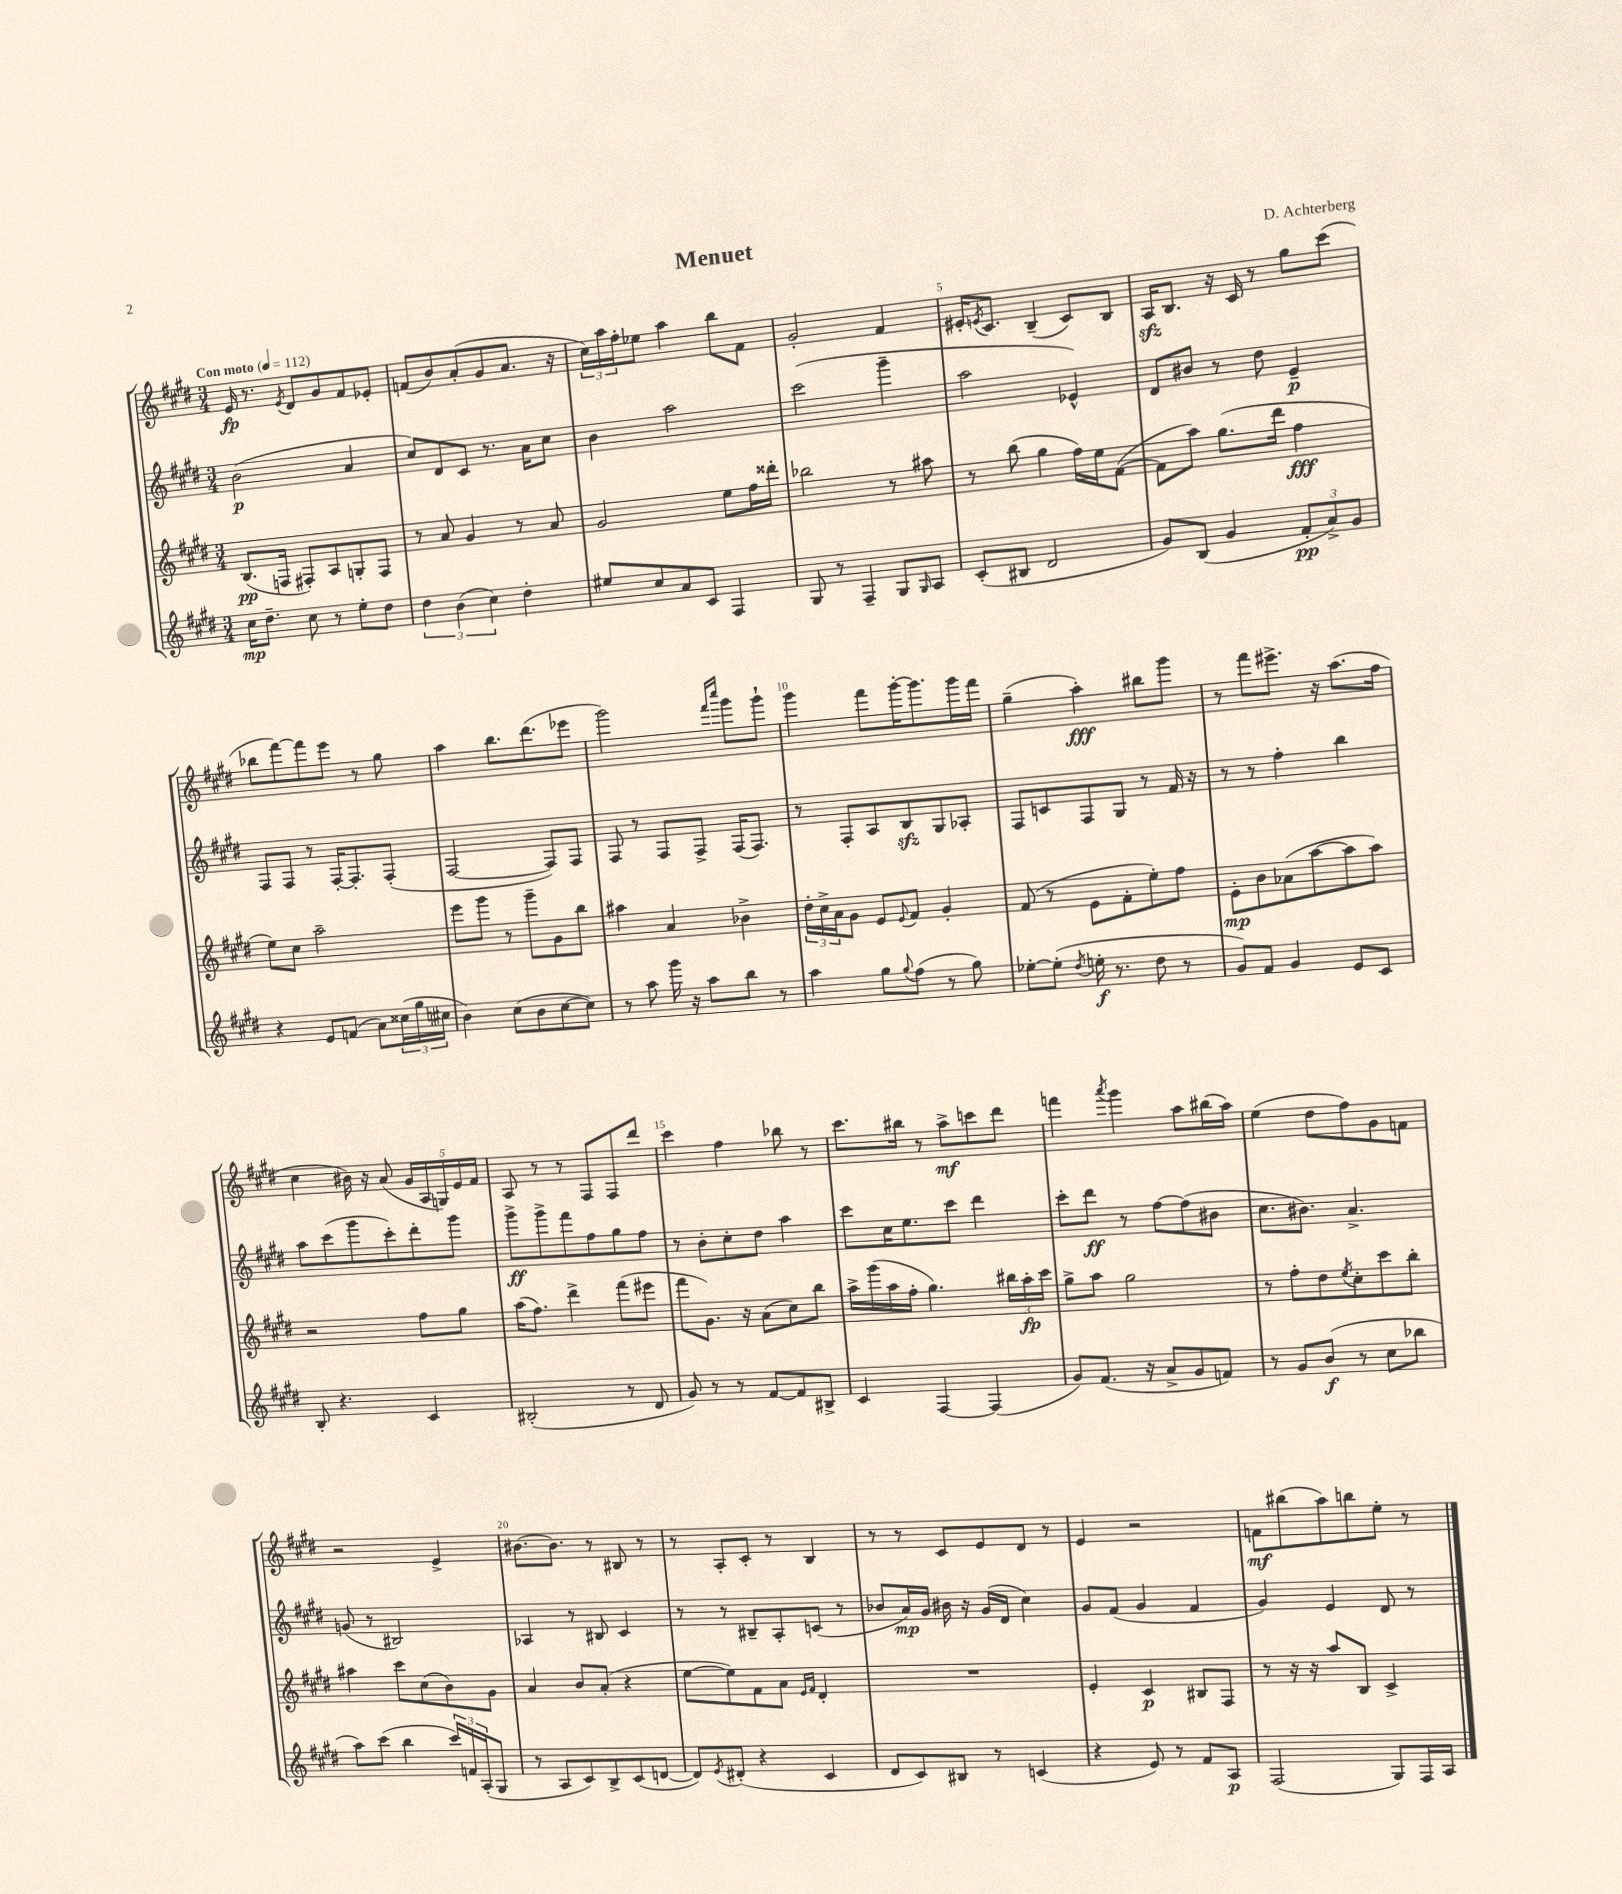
\header { title = "Menuet" composer = "D. Achterberg" }
<<
\new StaffGroup <<
\new Staff = "s0" {
    \clef treble \key e \major \numericTimeSignature \time 3/4 \tempo "Con moto" 4 = 112
    e'16\fp r8. \acciaccatura { e'8 } dis'8 gis'8 fis'8 ees'8-. |
    f'8( b'8) a'8-.( gis'8 a'8. r16 |
    \tuplet 3/2 { cis''16) a''16 fis''16-. } ees''8 a''4 b''8 fis'8 |
    gis'2-. fis'4 |
    eis'16-. \acciaccatura { e'8 } cis'8. b4--( cis'8) b8 |
    a16\sfz b8. r16 cis'16 r8 gis''8 cis'''8( |
    bes''8 fis'''8~) fis'''8 e'''8 r8 gis''8 |
    a''4 b''8. dis'''8.( ees'''8 |
    gis'''2) \grace { fis'''16 cis''''16 } gis'''8 gis'''8-! |
    gis'''4 fis'''8 gis'''16~-. gis'''8. gis'''16 fis'''16 |
    gis''4--( a''4-.\fff) bis''8 gis'''8 |
    r8 fis'''8 eis'''8.-> r16 a''8.( fis''16 |
    cis''4 bis'16) r16 a'8( \tuplet 5/4 { gis'16 a16 g16) e'16 fis'16 } |
    a8 r8 r8 fis8 fis8 dis'''8 |
    cis'''4 fis''4 bes''8 r8 |
    cis'''8. bis''16 r8 a''8->\mf c'''8 dis'''8 |
    f'''4 \acciaccatura { a'''8 } gis'''4 a''8 bis''16( a''16) |
    e''4( dis''8 fis''8) gis'8 f'8 |
    r2 e'4-> |
    bis'8.~ bis'8. r8 bis8 r8 |
    r8 a8-. cis'8-. r8 b4 |
    r8 r8 cis'8 e'8 dis'8 r8 |
    e'4 r2 |
    f'8\mf bis''8( a''8) b''8 e''8-. r8 \bar "|." |
}
\new Staff = "s1" {
    \clef treble \key e \major \numericTimeSignature \time 3/4
    b'2\p( a'4 |
    cis''8) dis'8 cis'8 r8. a'16 cis''8 |
    b'4 a''2 |
    cis'''2( gis'''4-- |
    a''2 ees'4-^) |
    dis'8 bis'8 r8 dis''8 e'4--\p |
    fis8 fis8 r8 fis16~-. fis8.-. fis8-.( |
    fis2~ fis8) fis8 |
    fis8 r8 fis8 fis8-> fis16( fis8.) |
    r8 fis8-. a8 b8\sfz gis8 aes8-. |
    fis8 c'8 fis8 gis8 r8 fis'16 r16 |
    r8 r8 fis''4-. b''4 |
    a''8 cis'''8( gis'''8 cis'''8-.) dis'''8-. gis'''8 |
    gis'''8->\ff gis'''8-> fis'''8 fis''8 gis''8 fis''8 |
    r8 b'8-. cis''8-. dis''8 a''4 |
    cis'''8 cis''16 e''8. cis'''8 dis'''4 |
    cis'''8-. dis'''8\ff r8 fis''8~ fis''8( bis'8 |
    cis''8. bis'8.) a'4.-> |
    g'8( r8 bis2) |
    aes4 r8 bis8 cis'4 |
    r8 r8 bis8-- a8-. c'8( r8 |
    bes'8 a'16\mp) gis'16 bis'16 r16 gis'16( dis'16 cis''4) |
    gis'8 fis'8( gis'4 fis'4 |
    gis'4) e'4 dis'8 r8 \bar "|." |
}
\new Staff = "s2" {
    \clef treble \key e \major \numericTimeSignature \time 3/4
    b8.\pp( f16 fis8-.) a8 g8-. fis8 |
    r8 a'8 gis'4 r8 a'8 |
    gis'2 e''8 fis''16 disis'''16-. |
    bes''2 r8 ais''8 |
    r8 b''8( gis''4 fis''16) e''16 fis'8~( |
    fis'8 a''8) gis''8.( dis'''16 fis''4\fff |
    e''8) cis''8 a''2-- |
    e'''8 gis'''8 r8 gis'''8-- gis'8 b''8 |
    ais''4 a'4 bes'4-> |
    \tuplet 3/2 { dis''16-. cis''16-> a'16 } gis'8 e'8 \appoggiatura { e'8 } fis'8 gis'4-. |
    fis'8( r8 e'8 fis'8-. e''8-.) fis''8 |
    e'8-.\mp b'8 aes'8( a''8~ a''8 a''8) |
    r2 fis''8 gis''8 |
    a''16( fis''8.) dis'''4-> fis'''8( eis'''8 |
    fis'''8 gis'8.) r16 a'8( cis''8) b''8 |
    a''16-> gis'''16( a''16 fis''16-. gis''4.) \tuplet 3/2 { bis''16 a''16-.\fp cis'''16 } |
    gis''8-> a''8 gis''2 |
    r8 fis''8-. dis''8 \acciaccatura { e''8 } cis''8-. cis'''8 b''8-. |
    ais''4 cis'''8 cis''8( b'8) gis'8 |
    a'4 b'8 a'8-.( r4 |
    e''8~ e''8) fis'8 a'8 \grace { e'16 fis'16 } dis'4-. |
    R2. |
    e'4-. cis'4\p bis8 fis8 |
    r8 r16 r16 a''8 b8 cis'4-> \bar "|." |
}
\new Staff = "s3" {
    \clef treble \key e \major \numericTimeSignature \time 3/4
    cis''16\mp dis''8.-- cis''8 r8 e''8-. dis''8 |
    \tuplet 3/2 { dis''4 b'4( cis''4) } dis''4-. |
    eis''8 cis''8 a'8 cis'8 fis4 |
    gis8 r8 fis4-- gis8 \grace { gis16 } a8 |
    cis'8-.( bis8 dis'2 |
    gis'8) b8( gis'4 \tuplet 3/2 { fis'8-.\pp a'8->) gis'8 } |
    r4 e'8 f'8( a'8) \tuplet 3/2 { cisis''16( gis''16 cis''16 } |
    b'4) cis''8( b'8 cis''8~ cis''8) |
    r8 a''8 gis'''16 r16 a''8 b''8 r8 |
    a''4 gis''8 \appoggiatura { gis''8 } fis''8( r8 gis''8) |
    ees''8~-. ees''8-.( \acciaccatura { dis''8 } e''16-.\f r8. dis''8 r8 |
    gis'8) fis'8 gis'4 e'8 cis'8 |
    b8-. r4. cis'4 |
    bis2-.( r8 dis'8 |
    gis'8) r8 r8 fis'8~ fis'8 bis8-> |
    cis'4 fis4~ fis4( |
    gis'8) fis'8.( r16 a'8-> gis'8 f'8) |
    r8 gis'8 b'8\f( r8 cis''8 bes''8 |
    a''8) cis'''8( b''4 \tuplet 3/2 { cis'''16) f'16 a16-.( } gis8 |
    r8 a8 cis'8) b8-> cis'8( d'8~ |
    d'8) \acciaccatura { e'8 } dis'8-.( r4 cis'4 |
    dis'8 cis'8) bis8 r8 c'4( |
    r4 e'8) r8 fis'8 a8\p |
    fis2( gis8) fis16 a16 \bar "|." |
}
>>
>>
\layout { \context { \Score \override BarNumber.break-visibility = ##(#f #t #t) barNumberVisibility = #(every-nth-bar-number-visible 5) } }
